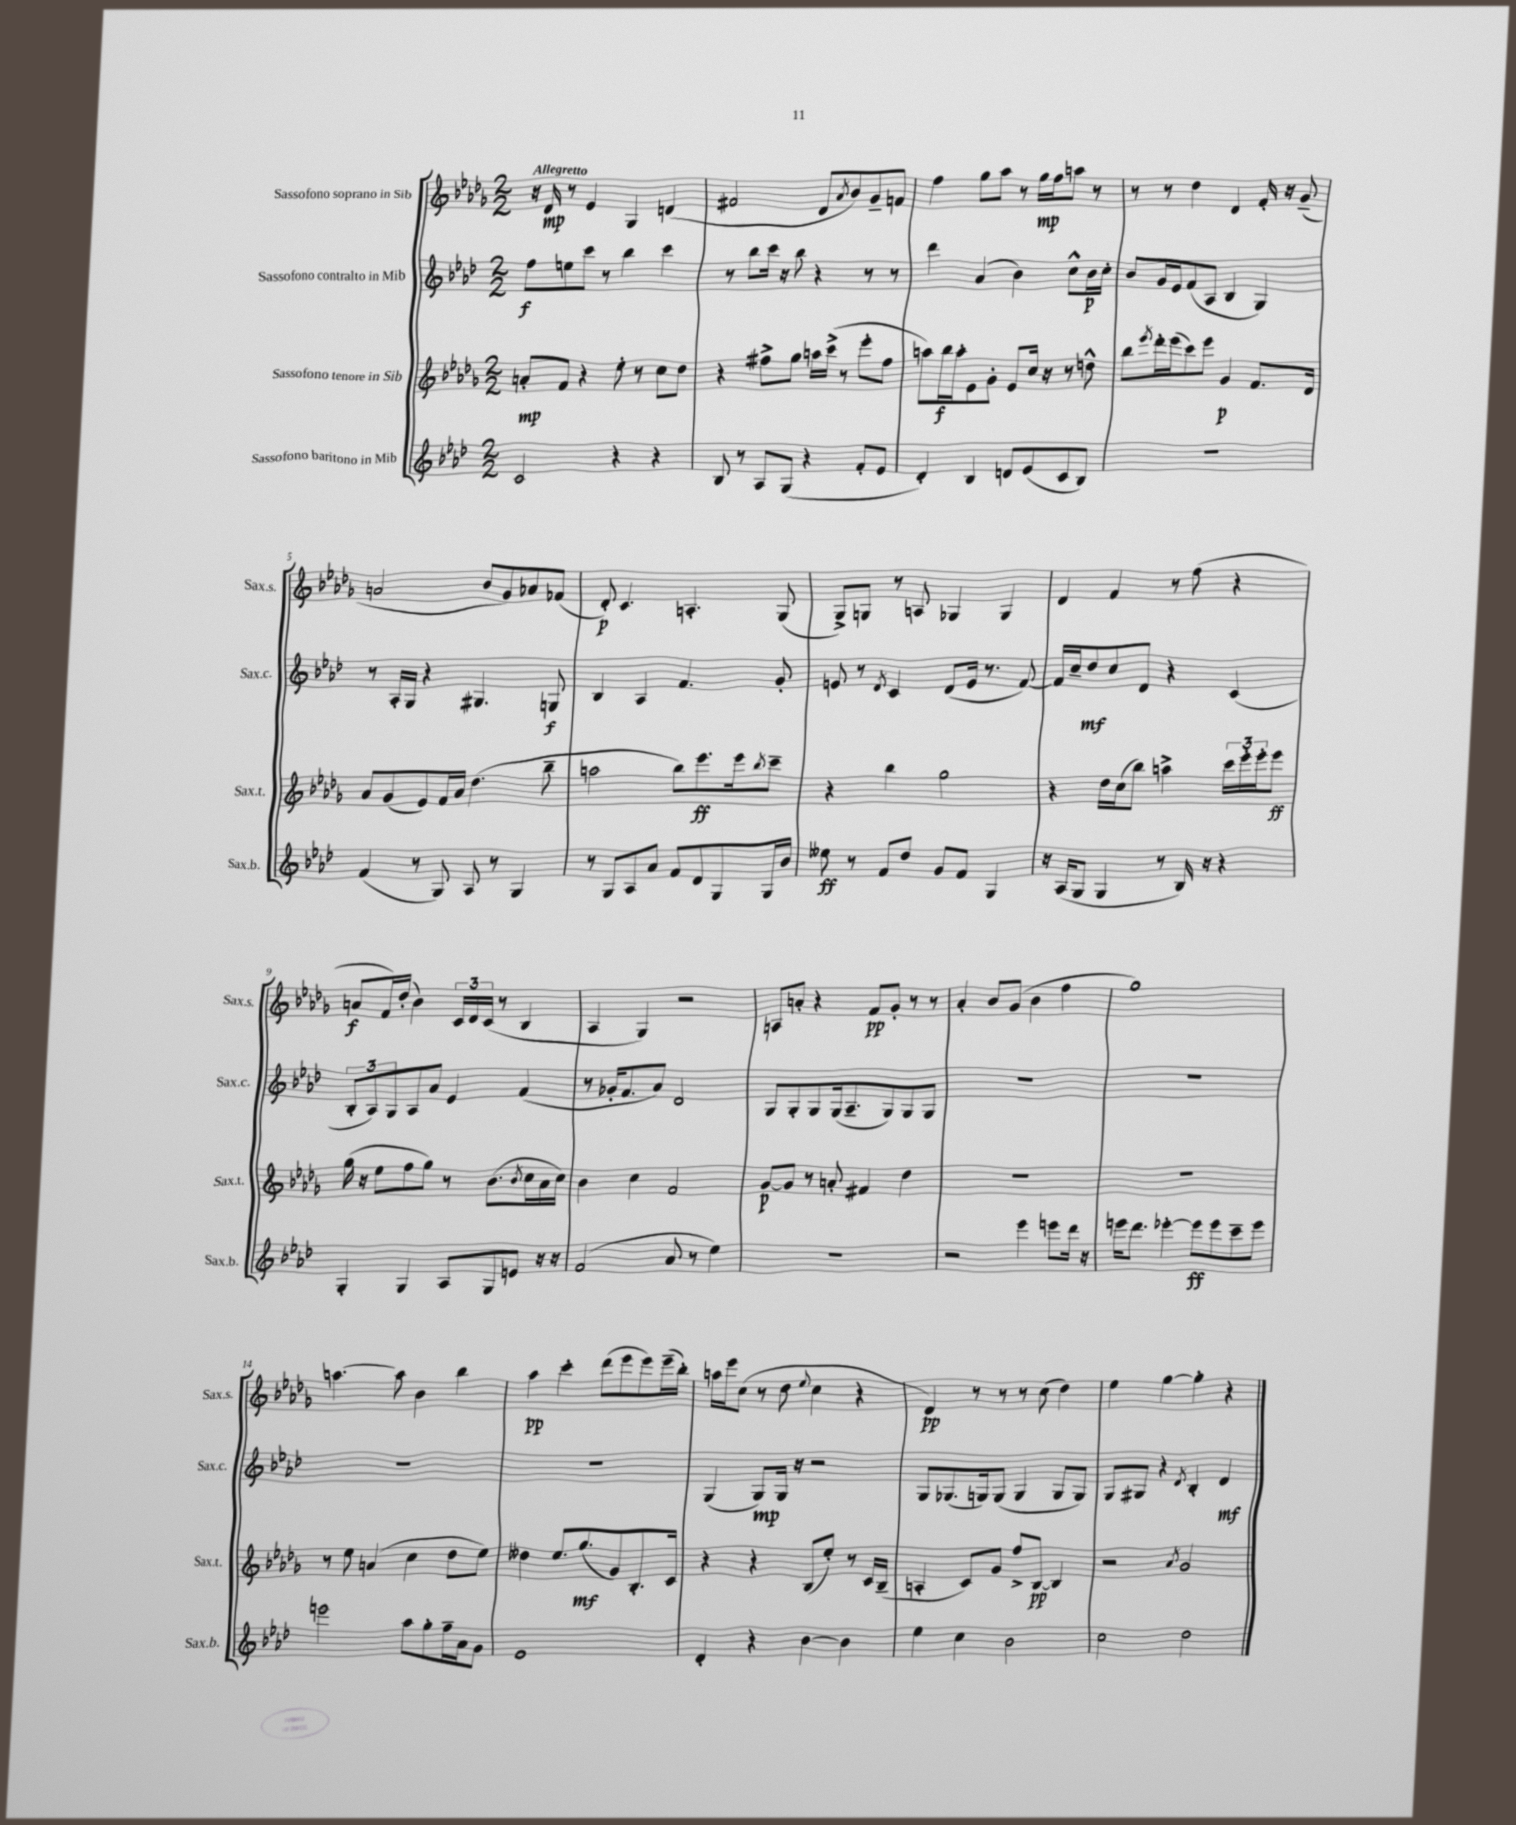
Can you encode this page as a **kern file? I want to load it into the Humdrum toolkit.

**kern	**kern	**kern	**kern
*staff4	*staff3	*staff2	*staff1
*clefG2	*clefG2	*clefG2	*clefG2
*k[b-e-a-d-]	*k[b-e-a-d-g-]	*k[b-e-a-d-]	*k[b-e-a-d-g-]
*M2/2	*M2/2	*M2/2	*M2/2
2c	8a'	8ff	16r
.	.	.	16d-
.	8f	8ee	8r
.	4r	8ccc	4e-
.	.	8r	.
4r	8ee-'	4bb-	4G-
.	8r	.	.
4r	8cc	4ccc	(4d
.	8dd-	.	.
=	=	=	=
8B-	4r	8r	2f#
8r	.	8bb-	.
8A-	8ff#^	16ccc	.
.	.	16r	.
(8G	8gg-	8bb-	.
4r	16aa	4r	8d-
.	(16ccc^	.	.
.	.	.	8qa-
.	8r	.	8b-)
8f'	8eee-'	8r	8g-~
8e-	8ff#	8r	8f
=	=	=	=
4d-')	8aa)	4ddd-	4ff
.	16bb-	.	.
.	16aa'	.	.
4B-	8e-	(4a-	8gg-
.	8g-'	.	8aa-
8d	8e-	4b-)	8r
(8e-	16cc	.	16gg-
.	16r	.	16ff
8c	8r	8cc^^	8aa
8B-)	8dd^^	16b-	8r
.	.	16cc'	.
=	=	=	=
1r	8bb-	8b-	8r
.	8qeee-	.	.
.	16ddd-'	16g	8r
.	(16eee-	16e-	.
.	8ccc)	(8f	4dd-
.	8eee-	8A-	.
.	4g-	4B-	4d-
.	8.f	4G)	16f'
.	.	.	16r
.	.	.	(8g-~
.	16d-	.	.
=	=	=	=
(4f	8a-	8r	2a
.	(8g-	16A-'	.
.	.	16G	.
8r	8e-)	4r	.
8G)	16f	.	.
.	16a-	.	.
8A-	(4.dd-	4.G#	8b-
8r	.	.	8g-)
4G	.	.	8a-
.	8bb-~	8G	(8f-
=	=	=	=
8r	2aa	4B-	8d-')
8G	.	.	4.c
8A-	.	4A-	.
8a-	.	.	.
8f	8bb-)	4.f	4.A'
8d-	8.eee-	.	.
8G	.	.	.
.	16eee-	.	.
.	8qbb-	.	.
16G	8ccc~	8g'	(8G-
16b-	.	.	.
=	=	=	=
8ee--	4r	8e	8G-^)
8r	.	8r	8G
.	.	8qd-	.
8f	4bb-	4c	8r
8dd-	.	.	8A
8g	2gg-	(8d-	4G-
8f	.	16e	.
.	.	8.r	.
4G	.	.	4G-
.	.	[8f)	.
=	=	=	=
16r	4r	16f]	4d-
(16A-	.	16cc~	.
8G	.	8dd-	.
4G	16dd-	8cc	4f
.	(16cc	.	.
.	8bb-)	8d-	.
8r	4aa^	4r	8r
16B-)	.	.	(8ff
16r	.	.	.
4r	24ccc	(4c	4r
.	24eee-'	.	.
.	24eee-'	.	.
.	8eee-	.	.
=	=	=	=
4G'	(16gg-	12B-'	8a
.	16r	.	.
.	.	12A-)	.
.	8ee-	.	16f)
.	.	12G	.
.	.	.	(16dd-'
4G	8ff	8A-	4b-)
.	8gg-)	8a-	.
8A-	8r	4e-	24c
.	.	.	24d-
.	.	.	(24c
8G	(8.b-	.	8r
8e	.	(4f	4B-
.	8qb-	.	.
.	16cc	.	.
16r	16a-	.	.
16r	16cc)	.	.
=	=	=	=
(2f	4b-	8r	4A-
.	.	16g-'	.
.	.	8.f	.
.	4cc	.	4G-)
.	.	8a-)	.
8a-	2f	2d-	2r
8r	.	.	.
4ee-)	.	.	.
=	=	=	=
1r	[8g-	8G	8A
.	8g-]	8G'	8a'
.	8r	8G	4r
.	8a'	(16G	.
.	.	8.A-~	.
.	4f#	.	8f
.	.	8G)	8g-'
.	4dd-	8G	8r
.	.	8G	8r
=	=	=	=
2r	1r	1r	4a-'
.	.	.	8b-
.	.	.	(8g-
4eee-	.	.	4b-
8eee	.	.	4ff
16ddd-	.	.	.
16r	.	.	.
=	=	=	=
16eee	1r	1r	1gg-)
8.ddd-	.	.	.
[4eee-'	.	.	.
8eee-]	.	.	.
8eee-	.	.	.
8ccc~	.	.	.
8eee-	.	.	.
=	=	=	=
2eee	8r	1r	[4.aa
.	8ee-	.	.
.	(4a	.	.
.	.	.	8aa]
8aa-	4cc	.	4b-
8gg'	.	.	.
16ff~	8dd-	.	4bb-
16a-	.	.	.
8g	8ee-)	.	.
=	=	=	=
1e-	4dd--	1r	4aa-
.	8.ee-	.	4ccc'
.	(8.gg-	.	.
.	.	.	(8ddd-
.	8g-)	.	8eee-
.	8.B-'	.	8eee-)
.	.	.	(16eee-~
.	16c	.	16bb-')
=	=	=	=
4d-'	4r	(4G	16aa
.	.	.	16eee-
.	.	.	(8cc
4r	4r	8G)	8r
.	.	16G	8dd-
.	.	16r	.
.	.	.	8qqee-
[4b-	(8B-	2r	4cc
.	8ee-')	.	.
4b-]	8r	.	4r
.	16c	.	.
.	(16B-~	.	.
=	=	=	=
4ee-	4A'	8G	4d-)
.	.	(8.G-	.
4cc	8c)	.	8r
.	.	16G)	.
.	8g-	(8G	8r
2b-	8ff^	4G	8r
.	[8B-	.	(8cc
.	4B-]	8G	4dd-)
.	.	8G)	.
=	=	=	=
2cc	2r	8G	4ee-
.	.	8G#	.
.	.	4r	[4gg-
.	8qa-	8qd-	.
2dd-	2g-	4B-'	4gg-']
.	.	4d-	4r
==	==	==	==
*-	*-	*-	*-
